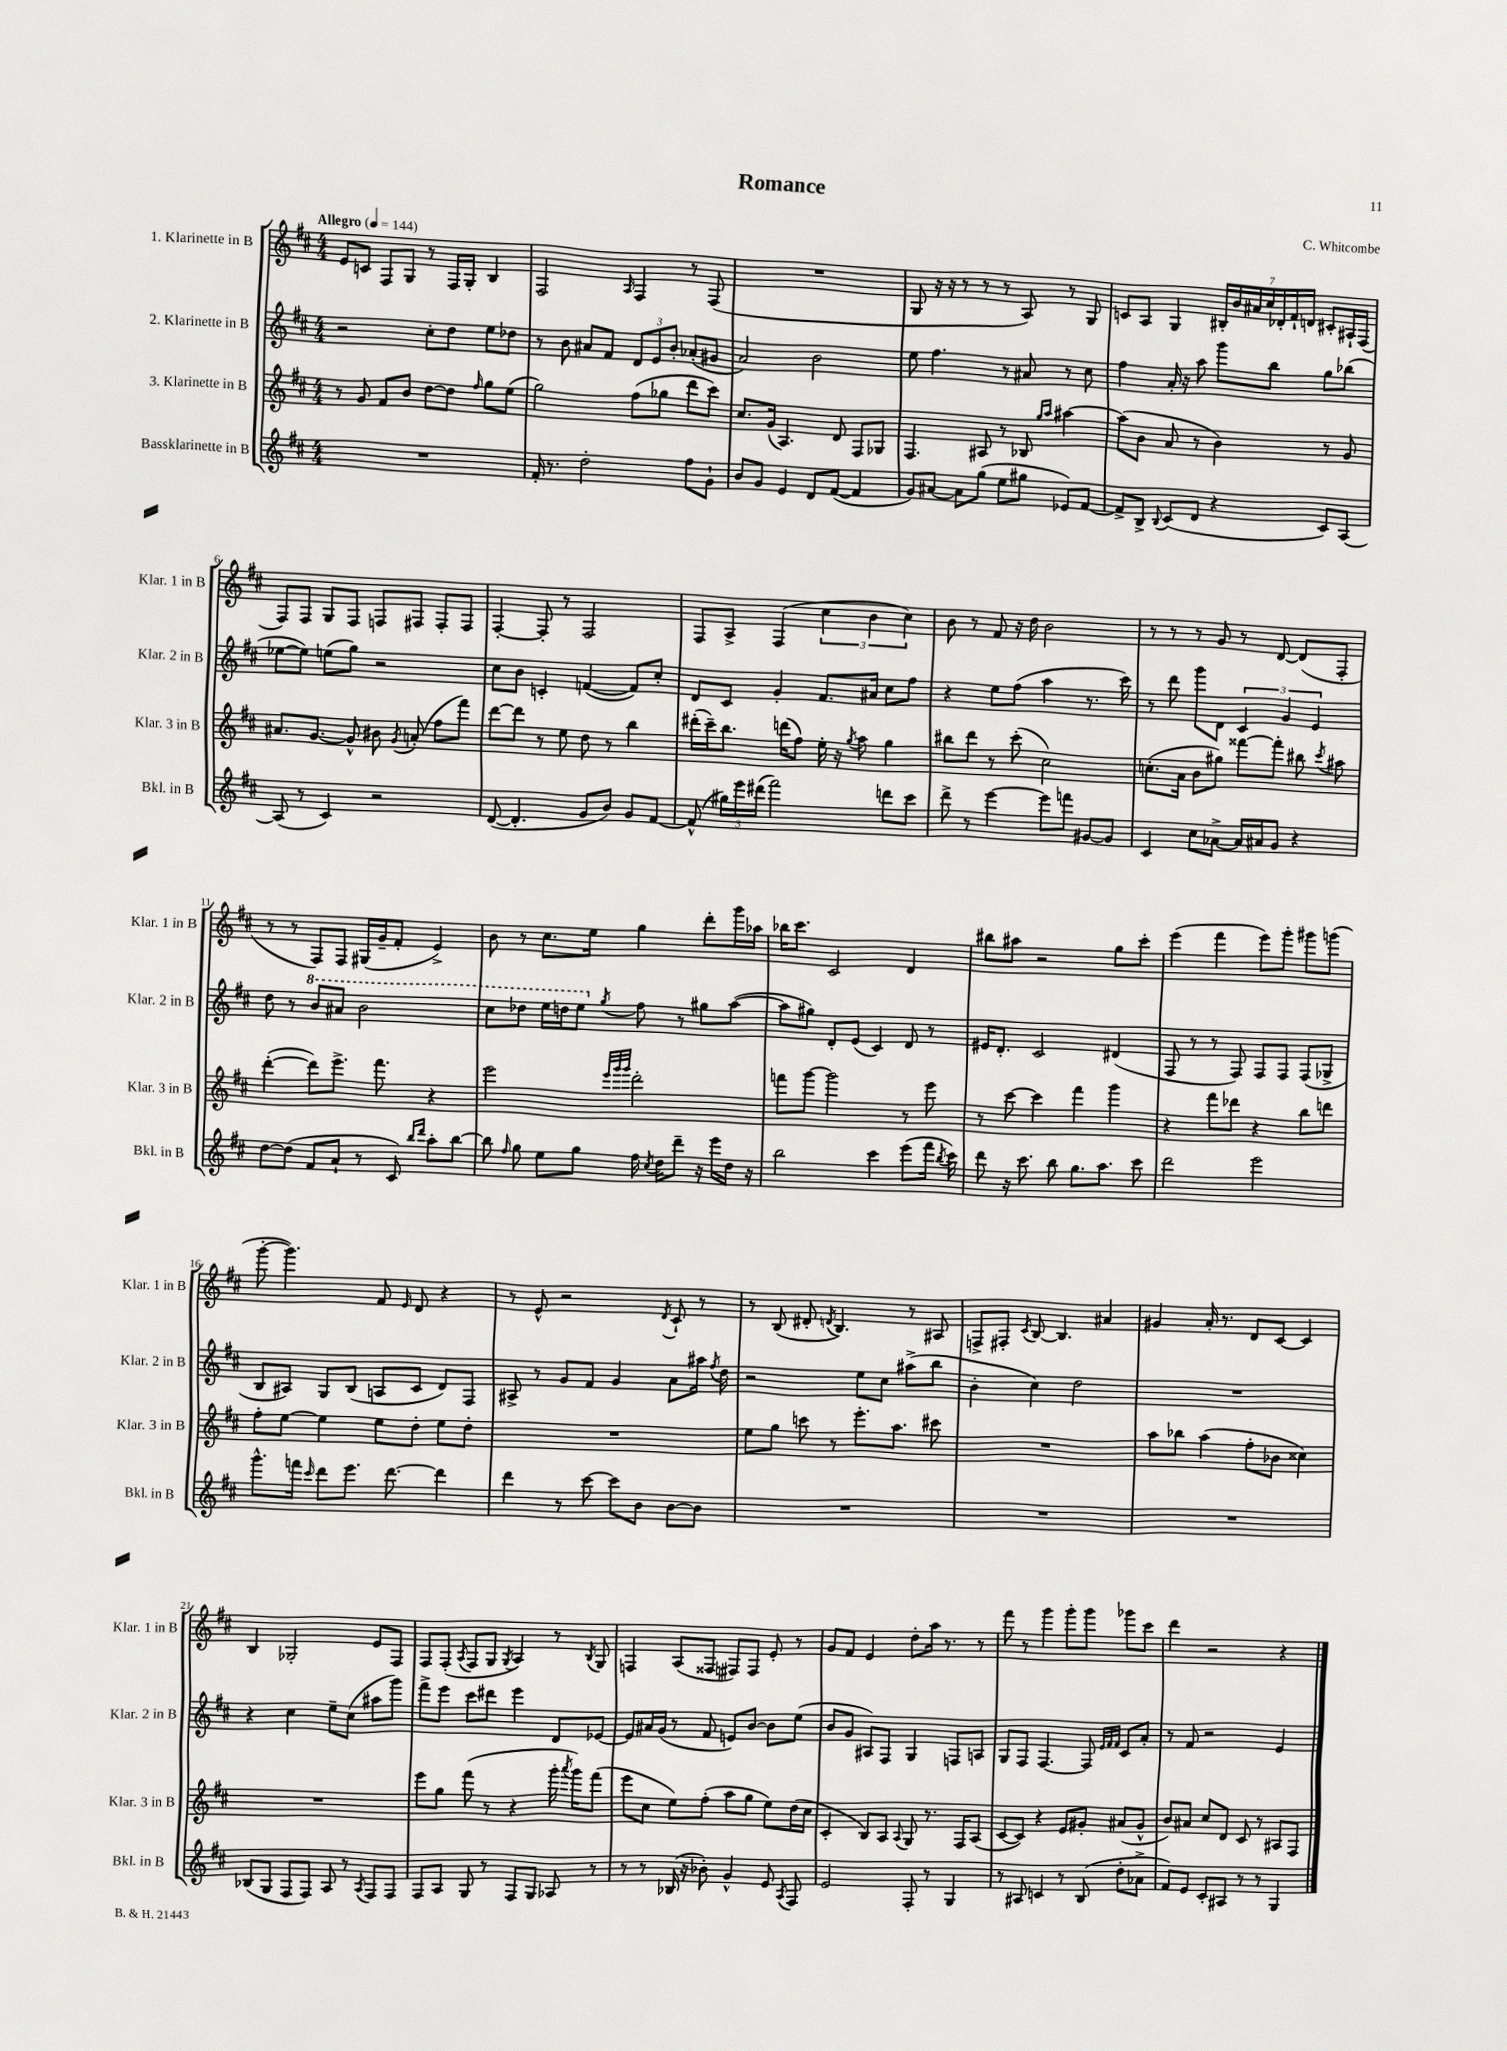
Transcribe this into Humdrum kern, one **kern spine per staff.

**kern	**kern	**kern	**kern
*staff4	*staff3	*staff2	*staff1
*clefG2	*clefG2	*clefG2	*clefG2
*k[f#c#]	*k[f#c#]	*k[f#c#]	*k[f#c#]
*M4/4	*M4/4	*M4/4	*M4/4
*MM144	*MM144	*MM144	*MM144
1r	8r	2r	8e/L
.	8g/	.	8c/J
.	8f#/L	.	8F#/L
.	8b/J	.	8G/J
.	[8dd\L	8cc#'\L	8r
.	8dd\]J	8dd\J	16F#/LL
.	.	.	16G'/JJ
.	16qqff#/	.	.
.	8gg\L	8ee\L	4B/
.	(8ee\J	8dd-\J	.
=	=	=	=
16f#'/	2gg\)	8r	2F#/
8.r	.	.	.
.	.	8b\	.
2dd'\	.	8a#/L	.
.	.	8f#/J	.
.	.	.	16qqA/
.	(8ff#\L	12d/L	4F#/
.	.	12e/	.
.	8gg-\J	.	.
.	.	12b'/J	.
8ff#\L	8ddd\L	(8a-'/L	8r
8g`\J	8ccc#\J)	8g#/J	(8F#/
=	=	=	=
8b/L	8.cc#/L	2a/)	1r
8g/J	.	.	.
.	(16g/Jk	.	.
4e/	4.A/)	.	.
8d/L	.	2b\	.
([8f#/J	8d/	.	.
4f#/]	8F#/L	.	.
.	8G-/J	.	.
=	=	=	=
8g/L)	4.F#/	8ee\	8G/
[8a#/J	.	4.ff#\	16r
.	.	.	16r
8a#\]L	.	.	8r
(8gg\J	8A#/	.	8r
8ee\L	8r	8r	8r
8gg#\J	8B-/	8a#/	8A/)
.	16qqgg/LL	.	.
.	16qqaa/JJ	.	.
8e-/L)	[4aa#\	8r	8r
[8f#/J	.	8cc#\	8G/
=	=	=	=
8f#^/]L	(8aa#\]L	4ff#\	8c/L
8B^/J	8b\J	.	8A/J
8qqB/	.	.	.
(8c#/L	8a/	16a'/	4G/
.	.	16r	.
8d/J	8r	8aa\	.
4r	4b\)	8ggg\L	28B#'/LL
.	.	.	28b/
.	.	.	28a#/
.	.	.	28cc#/
.	.	8bb\J	.
.	.	.	28d-'/
.	.	.	28f#`/
.	.	.	28d/JJ
8c#/L)	8r	8gg\L	8c#'/L
[8A/J	8g/	(8bb-\J	16A#`/L
.	.	.	(16F#/JJ
=	=	=	=
(8A/]	8.a#/L	[8ee-\L	8F#/L)
8r	.	8ee-\]J)	8F#/J
.	[8.g/J	.	.
4c#/)	.	(8ee\L	8G/L
.	8g^^/]	8gg\J)	8F#/J
2r	8b#\	2r	8F/L
.	8qg/	.	.
.	(8a'/	.	8F#/J
.	8ff#\L	.	8F#'/L
.	8fff#\J)	.	8F#/J
=	=	=	=
([8d/	[8ddd\L	8cc#\L	[4F#'/
4.d'/]	8ddd\]J	8b\J	.
.	8r	4c'/	8F#'/]
.	8ee\	.	8r
8g/L	8dd\	([4f/	2F#/
8b/J)	8r	.	.
8g/L	4bb\	8f/]L)	.
[8f#/J	.	8cc#'/J	.
=	=	=	=
(8f#^^/]	(16ddd#'\LL	8d/L	8F#/L
.	16ccc#~\J)	.	.
24gg#\LL)	8.bb\J	8c#/J	8A^/J
24eee\	.	.	.
(24ddd#\JJ	.	.	.
2fff#\)	.	4g'/	(4F#/
.	(16ddd\LK	.	.
.	8ff#\J)	.	.
.	16ee'\	8.f#/L	6cc#\
.	16r	.	.
.	8qgg/	.	.
.	8aa\	.	.
.	.	.	6b\
.	.	16a#/Jk	.
8ddd\L	4gg\	8cc#\L	.
.	.	.	6cc#\)
8ccc#\J	.	8ff#\J	.
=	=	=	=
8ddd^\	8bb#\L	4r	8b\
8r	8ddd\J	.	8r
[4eee\	8r	8ee\L	8f#/
.	(8ccc#'\	(8ff#\J	16r
.	.	.	16dd\
8eee\]L	2cc#\)	4aa\	2b\
8fff\J	.	.	.
[8g#/L	.	8.r	.
8g#/]J	.	.	.
.	.	16ccc#\)	.
=	=	=	=
4c#/	(8.cc'\L	8r	8r
.	.	8ddd\	8r
.	16a\Jk	.	.
8cc#\L	8b\L	8ggg\L	8r
[8a-^\J	8gg#\J)	8d\J	8g/
16a-/]LL	[8fff##\L	6c#/	8r
16a#/J	.	.	.
8g/J	8fff##'\]J	.	[8d/
.	.	6g/	.
4r	8bb#\	.	(8d/]L
.	.	6e/	.
.	8qccc#/	.	.
.	8aa#\	.	8F#'/J
=	=	=	=
[8dd\L	([4ddd'\	8dd\	8r
(8dd\]J	.	8r	8r
8f#/L	8ddd\]L)	8bb/L	8F#/L)
8a`/J	8.eee^\J	8aa#/J	8F#/J
8r	.	2bb\	(16G#/LL
.	8.fff#\	.	16g~/J
8c#/)	.	.	8f#'/J
16qqbb/LL	.	.	.
16qqddd/JJ	.	.	.
8aa'\L	4r	.	4e^/)
[8bb\J	.	.	.
=	=	=	=
8bb\]	2eee\	8ccc#\L	8b\
16qqff#/	.	.	.
8gg\	.	8ddd-\J	8r
8ee\L	.	16eee\LL	8.cc#\L
.	.	16ddd\J	.
8gg\J	.	8eee\J	.
.	.	.	16ee\Jk
.	32qqeee/LLL	.	.
.	32qqggg/	.	.
.	32qqggg/JJJ	8qgg/	.
16ff#\	2ddd'\	8ff#\	4gg\
8qcc#/	.	.	.
16dd\LK	.	.	.
8ddd~\J	.	8r	.
16r	.	8gg#\L	8ddd'\L
16eee\LL	.	.	.
16dd\JJ	.	([8aa\J	16ggg\L
16r	.	.	16aa-\JJ
=	=	=	=
2bb\	8fff\L	8aa\]L	16bb-\LK
.	.	.	8.ccc#\J
.	[8ggg\J	8gg#\J)	.
.	2ggg\]	8d'/L	2c#/
.	.	(8e/J	.
4ccc#\	.	4c#/)	.
(8eee\L	8r	8d/	4d/
16fff#\Jk	8eee\	8r	.
8qbb/	.	.	.
16ccc#\)	.	.	.
=	=	=	=
8ddd\	8r	16e#/LK	8bb#\L
.	.	8.d'/J	.
16r	[8ccc#\	.	8aa#\J
8.ccc#\	.	.	.
.	4ccc#\]	2c#/	2r
8bb\	.	.	.
8.gg\L	4fff#\	.	.
8.aa\J	.	.	.
.	4ggg\	(4d#/	8gg\L
8ccc#\	.	.	8ccc#'\J
=	=	=	=
2ddd\	4r	8F#/	(4eee\
.	.	8r	.
.	8fff#\L	8r	4fff#\
.	8ddd-\J	8F#/)	.
2eee\	4r	8F#/L	8eee\L)
.	.	8F#/J	8ggg'\J
.	8bb\L	(8F#/L	8ggg#\L
.	8ddd\J	8G-^/J	(8ggg\J
=	=	=	=
8.ggg^^\L	8ff#'\L	8B/L	[8ggg'\
.	[8ee\J	8A#/J)	4.ggg\])
16fff\Jk	.	.	.
16qqccc#/	.	.	.
8ddd\L	4ee\]	8G/L	.
8.eee\J	.	(8B/J	.
.	8ee\L	8A/L	8f#/
[8.ddd\	.	.	.
.	.	.	16qqe/
.	8dd'\J	8c#/J	8d/
4ddd\]	8ee\L	8d/L)	4r
.	8dd'\J	8F#/J	.
=	=	=	=
4ddd\	1r	8A#^/	8r
.	.	8r	8e^^/
8r	.	8g/L	2r
[8ccc#\	.	8f#/J	.
8ccc#\]L	.	4g/	.
8b\J	.	.	.
.	.	.	8qd/
[8b\L	.	8a\L	8c#`/
8b\]J	.	16aa#\Jk	8r
.	.	8qff#/	.
.	.	16dd\	.
=	=	=	=
1r	8ee\L	2r	8r
.	8gg\J	.	(8B/
.	8ccc\	.	8d#'/
.	.	.	8qd/
.	8r	.	4.B/)
.	8.eee'\L	8ee\L	.
.	.	8cc#\J	.
.	8.aa\J	.	.
.	.	(8aa#^\L	8r
.	8ccc#\	8bb\J	8A#/
=	=	=	=
1r	1r	4b'\	8F^/L
.	.	.	8F#'/J
.	.	.	8qc#/
.	.	4cc#\)	[8B/
.	.	.	4.B/]
.	.	2dd\	.
.	.	.	4a#/
=	=	=	=
1r	8aa\L	1r	4g#/
.	8bb-\J	.	.
.	(4aa\	.	16a'/
.	.	.	8.r
.	8ff#'\L	.	8d/L
.	8b-\J	.	[8c#/J
.	4cc##\)	.	4c#/]
=	=	=	=
(8B-/L	1r	4r	4B/
8G/J	.	.	.
8F#/L	.	4cc#\	2G-'/
8F#/J)	.	.	.
8A/	.	8ee~\L	.
8r	.	(8cc#\J	.
8qA/	.	.	.
8F#/L	.	8aa#\L	8e/L
8F#/J	.	8ggg\J)	8F#/J
=	=	=	=
8F#/L	8eee\L	8fff#^\L	8F#/L
8A/J	8gg\J	8eee\J	(8F#'/J
.	.	.	8qA/
8G/	(8fff#\	8ccc#\L	8F#/L
8r	8r	8ddd#\J	8G/J
.	.	.	8qG/
8F#/L	4r	4eee\	4A/)
8G/J	.	.	.
8A-/	16ggg'\	8d/L	8r
.	8qaaa/	.	.
.	16ggg\LK)	.	.
.	.	.	8qB/
8r	(8fff#\J	[8e-/J	8G/
=	=	=	=
8r	8eee\L	8e-/]L	4F/
8r	8cc#\J	16a#/L	.
.	.	(16g/JJ	.
(16B-/	8ee\L)	8r	(8A/L
16r	.	.	.
8b-'\)	(8ff#'\J	8f#/	8F##/J
4g^^/	8aa\L	8e/L)	8F#/L)
.	8gg\J	[8b/J	8F#/J
8e/	8ee\L)	8b\]L	8e'/
8qA/	.	.	.
8F#/	(16dd\L	(8ee\J	8r
.	16cc#\JJ	.	.
=	=	=	=
2e/	4c#'/	8b/L	8g/L
.	.	8g/J	8f#/J
.	8B/L)	8A#/L)	4e/
.	8A/J	8F#/J	.
.	8qqA/	.	.
8F#'/	8G/	4G/	8dd'\L
8r	8.r	.	16aa\Jk
.	.	.	8.r
4G/	.	8F/L	.
.	16F#/LK	.	.
.	(8A/J	8A/J	8r
=	=	=	=
8r	[8c#/L	8G/L	8fff#\
8A#/	8c#/]J)	8F#/J	8r
4c/	4r	[4.F#/	4ggg\
8r	8e/L	.	8ggg'\L
(8B/	8g#'/J	8F#/]	8ggg\J
.	.	32qqe/LLL	.
.	.	32qqf#/	.
.	.	32qqf#/JJJ	.
8dd'\L	(8a#/L	8c#/L	8ggg-\L
8a-^\J	8g#^^/J	8a'/J	8ccc#\J
=	=	=	=
8f#/L)	8b/L)	8r	4ddd\
8e/J	8a#/J	8f#/	.
8c#'/L	8cc#/L	2r	2r
8A#/J	8d/J	.	.
8r	8c#/	.	.
8r	8r	.	.
4G/	8A#/L	4e/	4r
.	8F#/J	.	.
==	==	==	==
*-	*-	*-	*-
